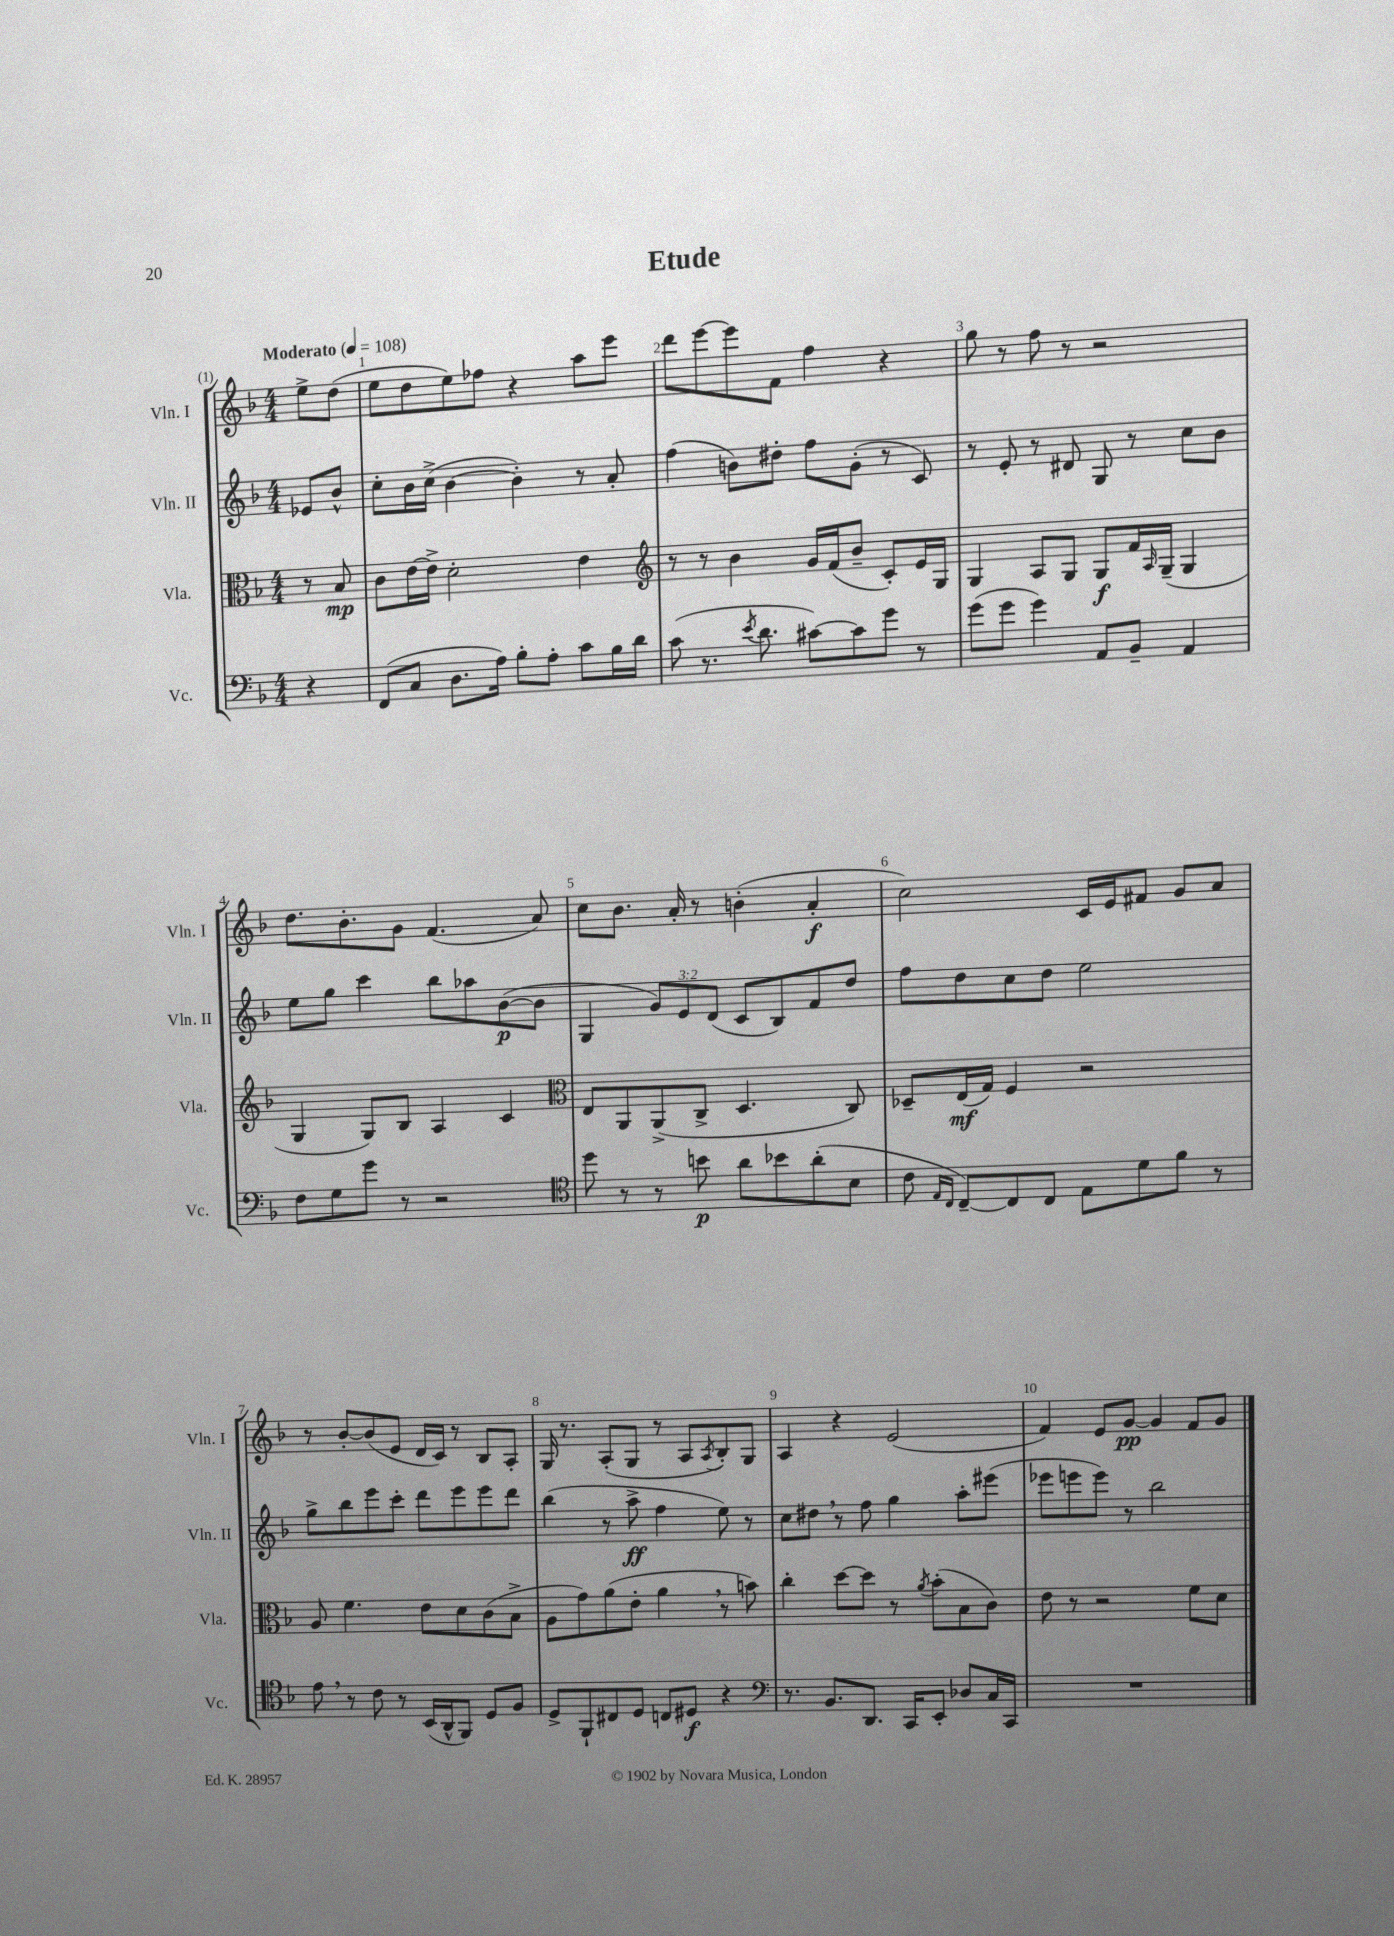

**kern	**kern	**kern	**kern
*staff4	*staff3	*staff2	*staff1
*clefF4	*clefC3	*clefG2	*clefG2
*k[b-]	*k[b-]	*k[b-]	*k[b-]
*M4/4	*M4/4	*M4/4	*M4/4
*MM108	*MM108	*MM108	*MM108
4r	8r	8e-	8ee^
.	8B-	8b-^^	(8dd
=	=	=	=
(8FF	8c	8cc'	8ee
8C	[16e	16b-	8dd
.	16e^]	(16cc^	.
8.D	2d'	[4b-	8ee)
.	.	.	8ff-
16A)	.	.	.
8B-'	.	4b-'])	4r
8A'	.	.	.
8c	4e	8r	8aa
16B-	.	8a'	8eee
16d	.	.	.
=	=	=	=
*	*clefG2	*	*
(8c	8r	(4ff	8ddd
8.r	8r	.	[8eee
.	4b-	8b)	8eee]
8qe	.	.	.
8.d	.	.	.
.	.	8dd#'	8f
[8c#)	16g	8ff	4ff
.	(16f	.	.
8c#]	8b-~	(8g'	.
8g	8c')	8r	4r
8r	16e	8c)	.
.	16G	.	.
=	=	=	=
(8g	4G	8r	8gg
8g	.	8e'	8r
4g)	8A	8r	8ff
.	8G	8d#	8r
8AA	8G	8G	2r
8BB-~	16f	8r	.
.	16qqA	.	.
.	(16G~	.	.
4AA	4G	8cc	.
.	.	8b-	.
=	=	=	=
8F	4G	8ee	8.dd
8G	.	8gg	.
.	.	.	8.b-'
8g	8G)	4ccc	.
8r	8B-	.	8g
2r	4A	8bb-	(4.f
.	.	8aa-	.
.	4c	([8b-	.
.	.	8b-]	8a)
=	=	=	=
*clefC4	*clefC3	*	*
8dd	8E	4G	8cc
8r	8AA	.	8.b-
8r	(8AA^	12g)	.
.	.	.	16a'
.	.	12e	.
8b	8C^	.	8r
.	.	(12d	.
8a	4.D	8c	(4b'
8b-	.	8B-)	.
(8a'	.	8f	4a'
8B-	8C)	8dd	.
=	=	=	=
8c	8D-~	8ff	2cc)
16qqE	.	.	.
16qqC	.	.	.
[8C~)	(16E	8dd	.
.	16G)	.	.
8C]	4F	8cc	.
8C	.	8dd	.
8E	2r	2ee	16c
.	.	.	16e
8d	.	.	8f#
8f	.	.	8g
8r	.	.	8a
=	=	=	=
8e	8A	8gg^	8r
8r	4.f	8bb-	[8b-'
8c	.	8eee	(8b-]
8r	.	8ccc'	8e
(16BB-	8e	8ddd	16d
16AA^^	.	.	16c)
8FF)	8d	8eee	8r
8D	(8c	8eee	8B-
8F	8B-^	8ddd	8A'
=	=	=	=
8D^	8A	(4bb-	16G
.	.	.	8.r
8FF`	8g)	.	.
8C#	(8a	8r	(8A'
8D	8e'	8aa^	8G
8C	4a	4ff	8r
8D#	.	.	8A
.	.	.	8qA
4r	8r	8ee)	8B-')
.	8b)	8r	8G
=	=	=	=
*clefF4	*	*	*
8.r	4cc'	8cc	4A
.	.	8dd#	.
8.BB-	.	.	.
.	[8dd	8r	4r
8.DD	8dd]	8ff	.
.	8r	4gg	(2e
16CC	.	.	.
.	8qa	.	.
8EE'	(8b-'	.	.
8D-	8B-	8aa'	.
16C	8c)	(8eee#	.
16CC	.	.	.
=	=	=	=
1r	8e	8eee-	4f)
.	8r	8eee	.
.	2r	8eee)	8e
.	.	8r	[8g
.	.	2bb-	4g]
.	8f	.	8f
.	8d	.	8g
==	==	==	==
*-	*-	*-	*-
